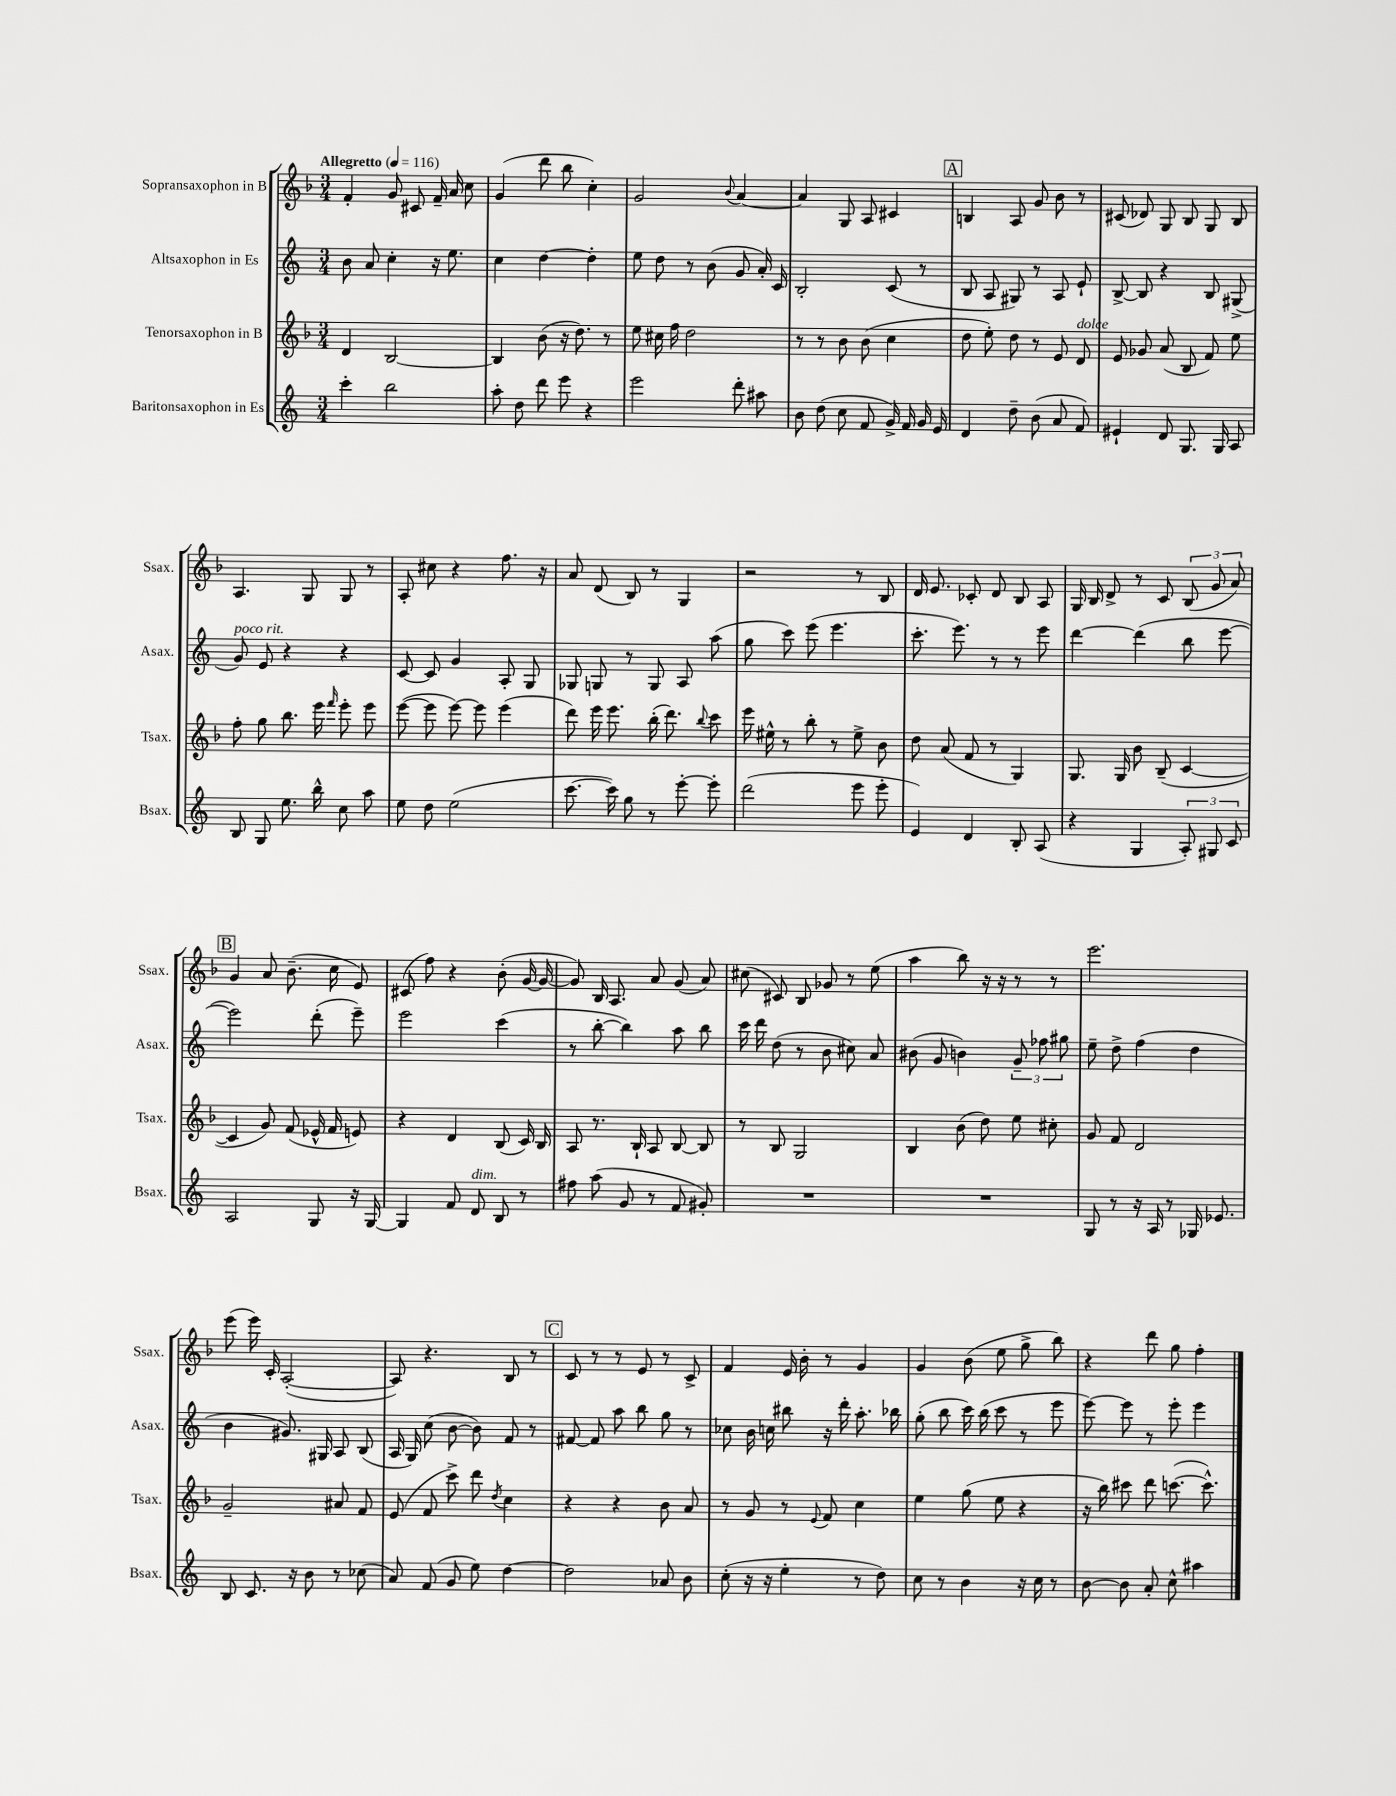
<<
\new StaffGroup <<
\new Staff = "s0" \with { instrumentName = "Sopransaxophon in B" shortInstrumentName = "Ssax." } {
    \clef treble \key f \major \numericTimeSignature \time 3/4 \tempo "Allegretto" 4 = 116
    \autoBeamOff f'4-. g'8 cis'8 f'16-- a'16 c''8 |
    g'4( d'''8 bes''8 c''4-.) |
    g'2 \appoggiatura { bes'8 } a'4~ |
    a'4 g8 a8 cis'4 |
    \mark \markup { \box "A" } b4 a8 g'8 bes'8 r8 |
    cis'8( des'8) g8 bes8 g8 bes8 |
    a4. g8 g8 r8 |
    a8-. cis''8 r4 f''8. r16 |
    a'8 d'8( bes8) r8 g4 |
    r2 r8 bes8 |
    d'16 e'8. ces'8-. d'8 bes8 a8 |
    g16 bes16 d'8-> r8 c'8 \tuplet 3/2 { bes8( g'8 a'8) } |
    \mark \markup { \box "B" } g'4 a'8 bes'8.--( c''16 e'8) |
    cis'8( f''8) r4 bes'8-.( g'16~ g'16~ |
    g'8) bes16 a8. a'8 g'8( a'8) |
    cis''8( cis'8) bes8 ges'8 r8 e''8( |
    a''4 bes''8) r16 r16 r8 r8 |
    e'''2. |
    e'''8( e'''16) c'16-. a2~-.( |
    a8) r4. bes8 r8 |
    \mark \markup { \box "C" } c'8 r8 r8 e'8 r8 c'8-> |
    f'4 e'16 bes'16-. r8 g'4 |
    g'4 bes'8( e''8 g''8-> bes''8) |
    r4 d'''8 g''8 f''4-. \bar "|." |
}
\new Staff = "s1" \with { instrumentName = "Altsaxophon in Es" shortInstrumentName = "Asax." } {
    \clef treble \key c \major \numericTimeSignature \time 3/4
    \autoBeamOff b'8 a'8 c''4-. r16 e''8. |
    c''4 d''4~ d''4-. |
    e''8 d''8 r8 b'8( g'8 a'16-.) c'16 |
    b2-. c'8( r8 |
    \mark \markup { \box "A" } b8 a8 gis8) r8 a8 e'8-! |
    b8~-> b8 r4 b8 gis8->( |
    g'8^\markup { \italic "poco rit." }) e'8 r4 r4 |
    c'8~ c'8 g'4 a8-. g8 |
    ges8 g8 r8 g8 a8 a''8( |
    g''8 c'''8) e'''8( e'''4. |
    c'''8.-. e'''8.) r8 r8 e'''8 |
    d'''4~ d'''4( b''8 e'''8~ |
    \mark \markup { \box "B" } e'''2) d'''8-.( e'''8--) |
    e'''2 c'''4( |
    r8 b''8~-. b''4) a''8 b''8 |
    c'''16 d'''16 d''8( r8 b'8 cis''8) a'8 |
    bis'8( g'8 b'4) \tuplet 3/2 { g'8-- fes''8 gis''8 } |
    e''8-- d''8-> f''4( d''4 |
    b'4 gis'8.) gis16 a8 b8( |
    a16 g16) c''8( b'8~ b'8) f'8 r8 |
    \mark \markup { \box "C" } fis'8~ fis'8 a''8 b''8 g''8 r8 |
    ces''8 b'16 c''16 bis''8 r16 d'''16-. a''8.-. bes''16 |
    g''8-.( b''8 c'''16) b''16( c'''8 r8 e'''8 |
    e'''8~) e'''8 r8 e'''8-. e'''4 \bar "|." |
}
\new Staff = "s2" \with { instrumentName = "Tenorsaxophon in B" shortInstrumentName = "Tsax." } {
    \clef treble \key f \major \numericTimeSignature \time 3/4
    \autoBeamOff d'4 bes2~ |
    bes4 bes'8( r16 d''8.) r8 |
    e''8 cis''16 f''16 d''2 |
    r8 r8 bes'8 bes'8( c''4 |
    \mark \markup { \box "A" } d''8 e''8-.) d''8 r8 e'8 d'8^\markup { \italic "dolce" } |
    e'8 ges'8 a'8( bes8 f'8) e''8 |
    f''8-. g''8 bes''8. e'''16 \grace { f'''16 } e'''8-. e'''8 |
    e'''8~( e'''8 e'''8~) e'''8 e'''4( |
    d'''8) e'''16 e'''8. bes''16-.( d'''8.) \appoggiatura { bes''8 } c'''8 |
    e'''16 eis''16-^ r8 bes''8-. r8 eis''8-> bes'8 |
    d''8 a'8( f'8 r8 g4) |
    g8. g16 bes'8 bes8--( c'4~ |
    \mark \markup { \box "B" } c'4 g'8) f'8( ees'16-^ f'16 e'8) |
    r4 d'4 bes8( c'16) bes16 |
    a8 r8. bes16-! a8 bes8~ bes8 |
    r8 bes8 g2 |
    bes4 bes'8( d''8) e''8 cis''8-. |
    g'8 f'8 d'2 |
    g'2-- ais'8 f'8 |
    e'8( f'8 c'''8->) d'''8 \acciaccatura { d''8 } c''4 |
    \mark \markup { \box "C" } r4 r4 bes'8 a'8 |
    r8 g'8 r8 \appoggiatura { e'8 } f'8 c''4 |
    e''4 g''8( e''8 r4 |
    r16 bes''16) cis'''8 d'''8 c'''8.~( c'''8.-^) \bar "|." |
}
\new Staff = "s3" \with { instrumentName = "Baritonsaxophon in Es" shortInstrumentName = "Bsax." } {
    \clef treble \key c \major \numericTimeSignature \time 3/4
    \autoBeamOff c'''4-. b''2 |
    a''8-. d''8 d'''8 e'''8 r4 |
    e'''2 d'''8-. ais''8 |
    b'8 d''8( c''8 f'8 g'16->) f'16 g'16 e'16 |
    \mark \markup { \box "A" } d'4 d''8-- b'8( a'8 f'8) |
    eis'4-! d'8 g8. g16 a8 |
    b8 g8 e''8. b''16-^ c''8 a''8 |
    e''8 d''8 e''2( |
    c'''8.~ c'''16) g''8 r8 e'''8~-. e'''8-. |
    d'''2( e'''8 e'''8-. |
    e'4) d'4 b8-. a8( |
    r4 g4 \tuplet 3/2 { a8-.) gis8 c'8 } |
    \mark \markup { \box "B" } a2 g8 r16 g16~ |
    g4 f'8 d'8^\markup { \italic "dim." } b8 r8 |
    fis''8 a''8( g'8 r8 f'8 gis'8-.) |
    R2. |
    R2. |
    g8 r8 r16 a16 r8 ges16 ees'8. |
    b8 c'8. r16 b'8 r8 ces''8( |
    a'8) f'8( g'8 e''8) d''4~ |
    \mark \markup { \box "C" } d''2 aes'8 b'8 |
    c''8-.( r16 r16 e''4-. r8 d''8) |
    c''8 r8 b'4 r16 c''16 r8 |
    b'8~ b'8 a'8-. c''8-^ ais''4 \bar "|." |
}
>>
>>
\layout { \context { \Score \remove "Bar_number_engraver" } }
